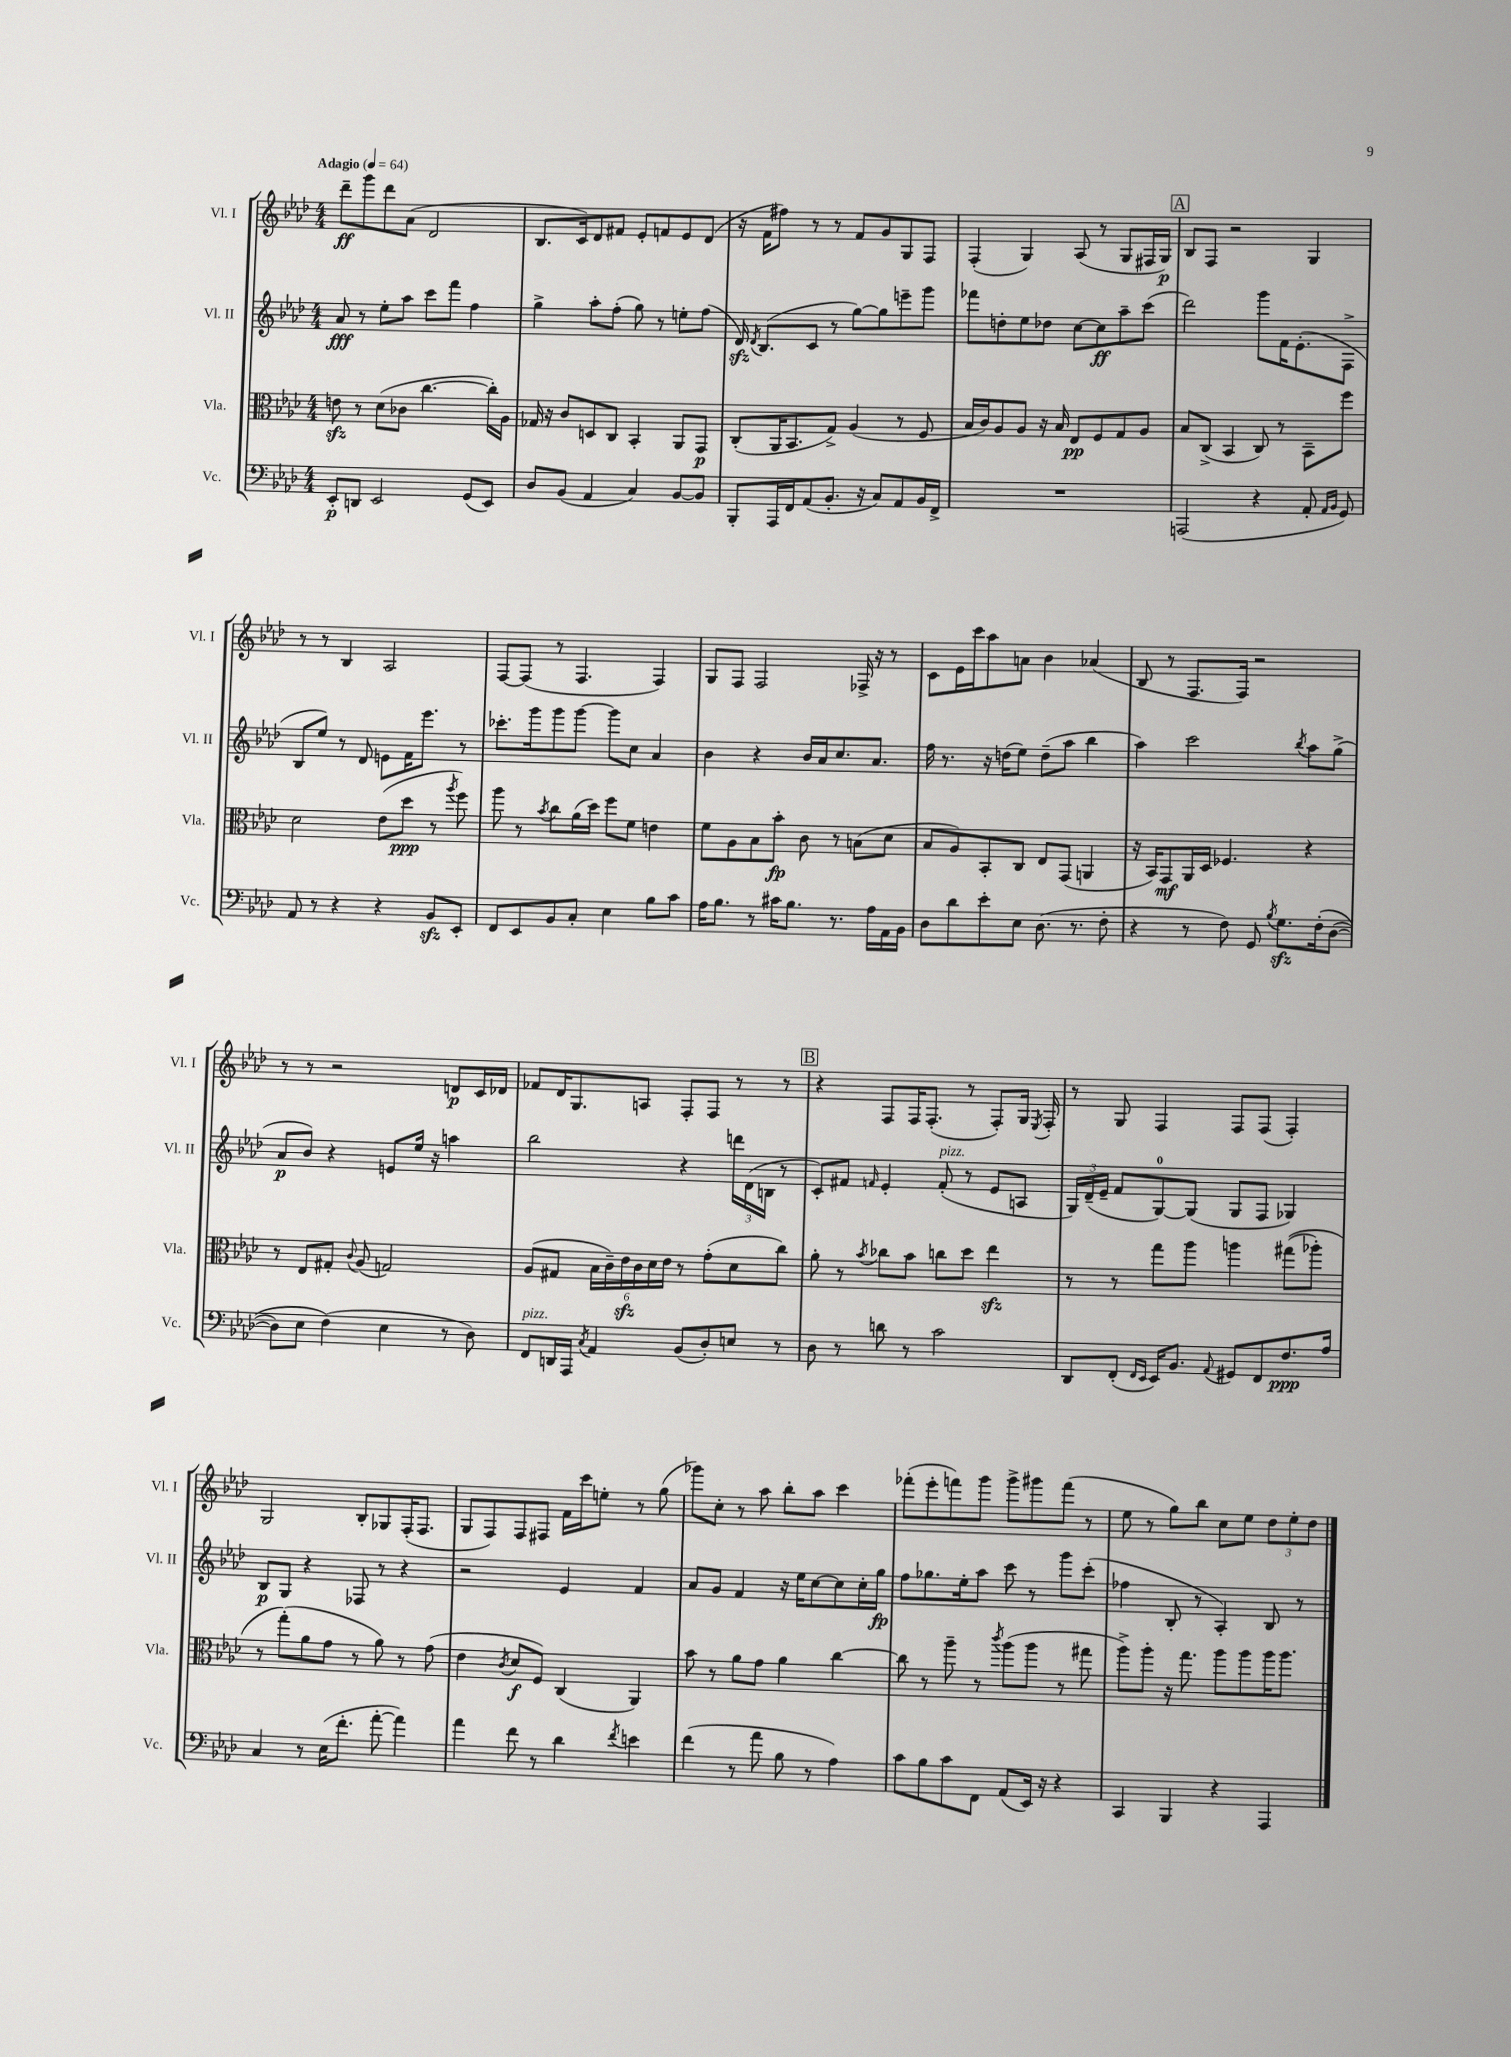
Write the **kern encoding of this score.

**kern	**kern	**kern	**kern
*staff4	*staff3	*staff2	*staff1
*clefF4	*clefC3	*clefG2	*clefG2
*k[b-e-a-d-]	*k[b-e-a-d-]	*k[b-e-a-d-]	*k[b-e-a-d-]
*M4/4	*M4/4	*M4/4	*M4/4
*MM64	*MM64	*MM64	*MM64
8EE-'	8e	8a-	8ddd-~
8DD	8r	8r	8ggg
2EE-	(8d-	8ee-'	8ddd-
.	8c-	8aa-	(8a-
.	[4.cc	8ccc	2d-
.	.	8fff	.
(8GG	.	4ff	.
8EE-)	16cc'])	.	.
.	16A-	.	.
=	=	=	=
8D-	16G-	4gg^	8.B-
.	16r	.	.
(8BB-	8c	.	.
.	.	.	16c)
4AA-	8D	8aa-'	8d-
.	8C	(8ff'	8f#
4C)	4BB-'	8gg)	8e-'
.	.	8r	8f
[8BB-	8AA-	8ee'	8e-
8BB-]	8GG	(8ff	(8d-
=	=	=	=
8BBB-'	(8C'	16d-)	16r
.	.	8qd-	.
.	.	(8.B-	16f
16AAA-	16AA-	.	8ff#)
16FF	8.BB-	.	.
(8AA-	.	8c	8r
8.BB-'	8G^)	8r	8r
.	(4A-	[8gg)	8f
16r	.	.	.
8C)	.	8gg]	8g
8AA-	8r	8eee~	8G
16BB-	8F	8ggg	8F
16FF^	.	.	.
=	=	=	=
1r	16B-	8fff-	(4F'
.	16c)	.	.
.	8A-	8dd'	.
.	8A-	8ee-	4G)
.	16r	8dd-	.
.	16B-	.	.
.	8E-	[8cc	(8A-
.	8F	8cc]	8r
.	8G	8aa-~	8G
.	8A-	(8ccc	16F#
.	.	.	16G)
=	=	=	=
(2AAA	8B-	2ddd-)	8B-
.	(8C^	.	8F
.	4BB-	.	2r
4r	8C)	8ggg	.
.	8r	16f	.
.	.	(8.e-'	.
8AA-'	8BB-~	.	4G
16qqAA-	.	.	.
16qqBB-	.	.	.
8GG)	8ff	8F^	.
=	=	=	=
8AA-	2d-	8B-	8r
8r	.	8ee-)	8r
4r	.	8r	4B-
.	.	8d-	.
4r	(8e-	8e	2A-
.	8dd-	16f	.
.	.	8.eee-	.
8BB-	8r	.	.
.	8qaa-	.	.
8EE-'	8ff)	8r	.
=	=	=	=
8FF	8aa-	8.ccc-'	[8F
8EE-	8r	.	(8F]
.	.	16ggg	.
.	8qb-	.	.
8BB-	8cc	8ggg	8r
8C'	(16a-	[8ggg	4.F
.	16dd-)	.	.
4E-	8ff	8ggg]	.
.	8f	8cc	.
8B-	4e	4a-	4F)
8c	.	.	.
=	=	=	=
16A-	8f	4b-	8G
8.B-	.	.	.
.	8A-	.	8F
8r	8B-	4r	2F
16c#	8b-'	.	.
8.B-	.	.	.
.	8c	16b-	.
.	.	16a-	.
8.r	8r	8.cc	.
.	(8B	.	16F-^
16A-	.	8.a-	16r
16AA-	8d-	.	8r
16BB-	.	.	.
=	=	=	=
8D-	8B-	16ff	8c
.	.	8.r	.
8d-	8A-)	.	16e-
.	.	.	16ccc
8e-'	8BB-'	16r	8aa-
.	.	(16dd	.
8E-	8C	8ee-)	8a
(8.D-	8E-	(8dd~	4b-
.	(8GG	8aa-	.
8.r	.	.	.
.	4AA	4bb-	(4a-
8F'	.	.	.
=	=	=	=
4r	16r	4aa-)	8B-
.	16BB-)	.	.
.	8GG	.	8r
8r	16AA-	2ccc	8.F
.	16D-	.	.
8F)	4.F-	.	.
.	.	.	16F)
8GG	.	.	2r
8qB-	.	.	.
8.G	.	.	.
.	.	8qbb-	.
.	4r	8aa-	.
&(16F'	.	.	.
([8D-	.	(8gg^	.
=	=	=	=
8D-])	8r	8a-	8r
8E-	8E-	8b-)	8r
(4F&)	8G#'	4r	2r
.	8qqc	.	.
.	(8A-	.	.
4E-	2G)	8e	.
.	.	16ee-	.
.	.	16r	.
8r	.	4aa	8d
8D-)	.	.	16c
.	.	.	16d-
=	=	=	=
8FF	(8A-	2bb-	8f-
16DD	8G#	.	16d-
16AAA-	.	.	8.G
8qC	.	.	.
4AA-	24B-	.	.
.	24c~)	.	.
.	24e-	.	.
.	24c	.	8A
.	24d-	.	.
.	24e-	.	.
(8BB-	8r	4r	8F'
8D-')	(8g'	.	8F
8E	8d-	24ddd	8r
.	.	(24d-	.
.	.	24B	.
8r	8cc)	8r	8r
=	=	=	=
8D-	8a-'	8c')	4r
8r	8r	8f#	.
.	8qb-	16qqf	.
8d	8cc-	4e-'	8F
8r	8b-	.	16F
.	.	.	(8.F'
2c	8cc	(8f'	.
.	8dd-	8r	8r
.	4ee-	8e-	8F')
.	.	8A	16G
.	.	.	8qE-
.	.	.	16F'
=	=	=	=
8DD-	8r	24G)	8r
.	.	(24d-~	.
.	.	24e-~	.
(8FF'	8r	8f	8G
16qqFF	.	.	.
16qqEE-	.	.	.
16EE-)	8gg	[8G)	4F
8.BB-	.	.	.
.	8aa-	(8G]	.
8qqAA-	.	.	.
8GG#	4aa	8G	8F
8FF	.	8F	(8F
8.F	&((8gg#	4G-)	4F')
.	8aa-')	.	.
16A-	.	.	.
=	=	=	=
4C	8r	8B-	2G
.	(8gg'&)	8G	.
8r	8a-	4r	.
(16E-	8g	.	.
8.f'	.	.	.
.	8r	8F-	8B-'
[8a-'	8a-)	8r	8G-
4a-])	8r	4r	(16F'
.	.	.	8.F
.	(8g	.	.
=	=	=	=
4a-	4e-	2r	8G
.	.	.	8F)
.	8qc	.	.
8f	8d-	.	8F
8r	8F)	.	8F#
4d-	(4C	4e-	16f
.	.	.	16ccc
.	.	.	8ee'
8qf	.	.	.
4e	4AA-)	4f	8r
.	.	.	(8gg
=	=	=	=
(4f	8b-	8a-	8ggg-)
.	8r	8g	8cc'
8r	8a-	4f	8r
8a-	8g	.	8aa-
8B-	4a-	16r	8bb-'
.	.	16ee-	.
8r	.	[8cc	8aa-
4A-)	[4cc	8cc]	4ccc
.	.	16cc'	.
.	.	16gg	.
=	=	=	=
8c	8cc]	8ff	(8fff-'
8B-	8r	8.gg-	8eee-'
8c	8aa-~	.	8fff)
.	.	16ee-'	.
8FF	8r	8aa-	8ggg
.	8qccc	.	.
(8AA-	(8aa-	8ccc	8ggg^
16EE-)	8aa-	8r	8ggg#
16r	.	.	.
4r	8r	8ggg	(8fff
.	8gg#	(8ccc'	8r
=	=	=	=
4CC	8aa-^)	4ff-	8ee-
.	8aa-'	.	8r
4BBB-	16r	8B-'	8gg)
.	8.gg	.	.
.	.	8r	8bb-
4r	8aa-	4A-')	8cc
.	8aa-	.	8ee-
4AAA-	16aa-	8B-	12dd-
.	8.aa-	.	.
.	.	.	12ee-'
.	.	8r	.
.	.	.	12dd-
==	==	==	==
*-	*-	*-	*-
